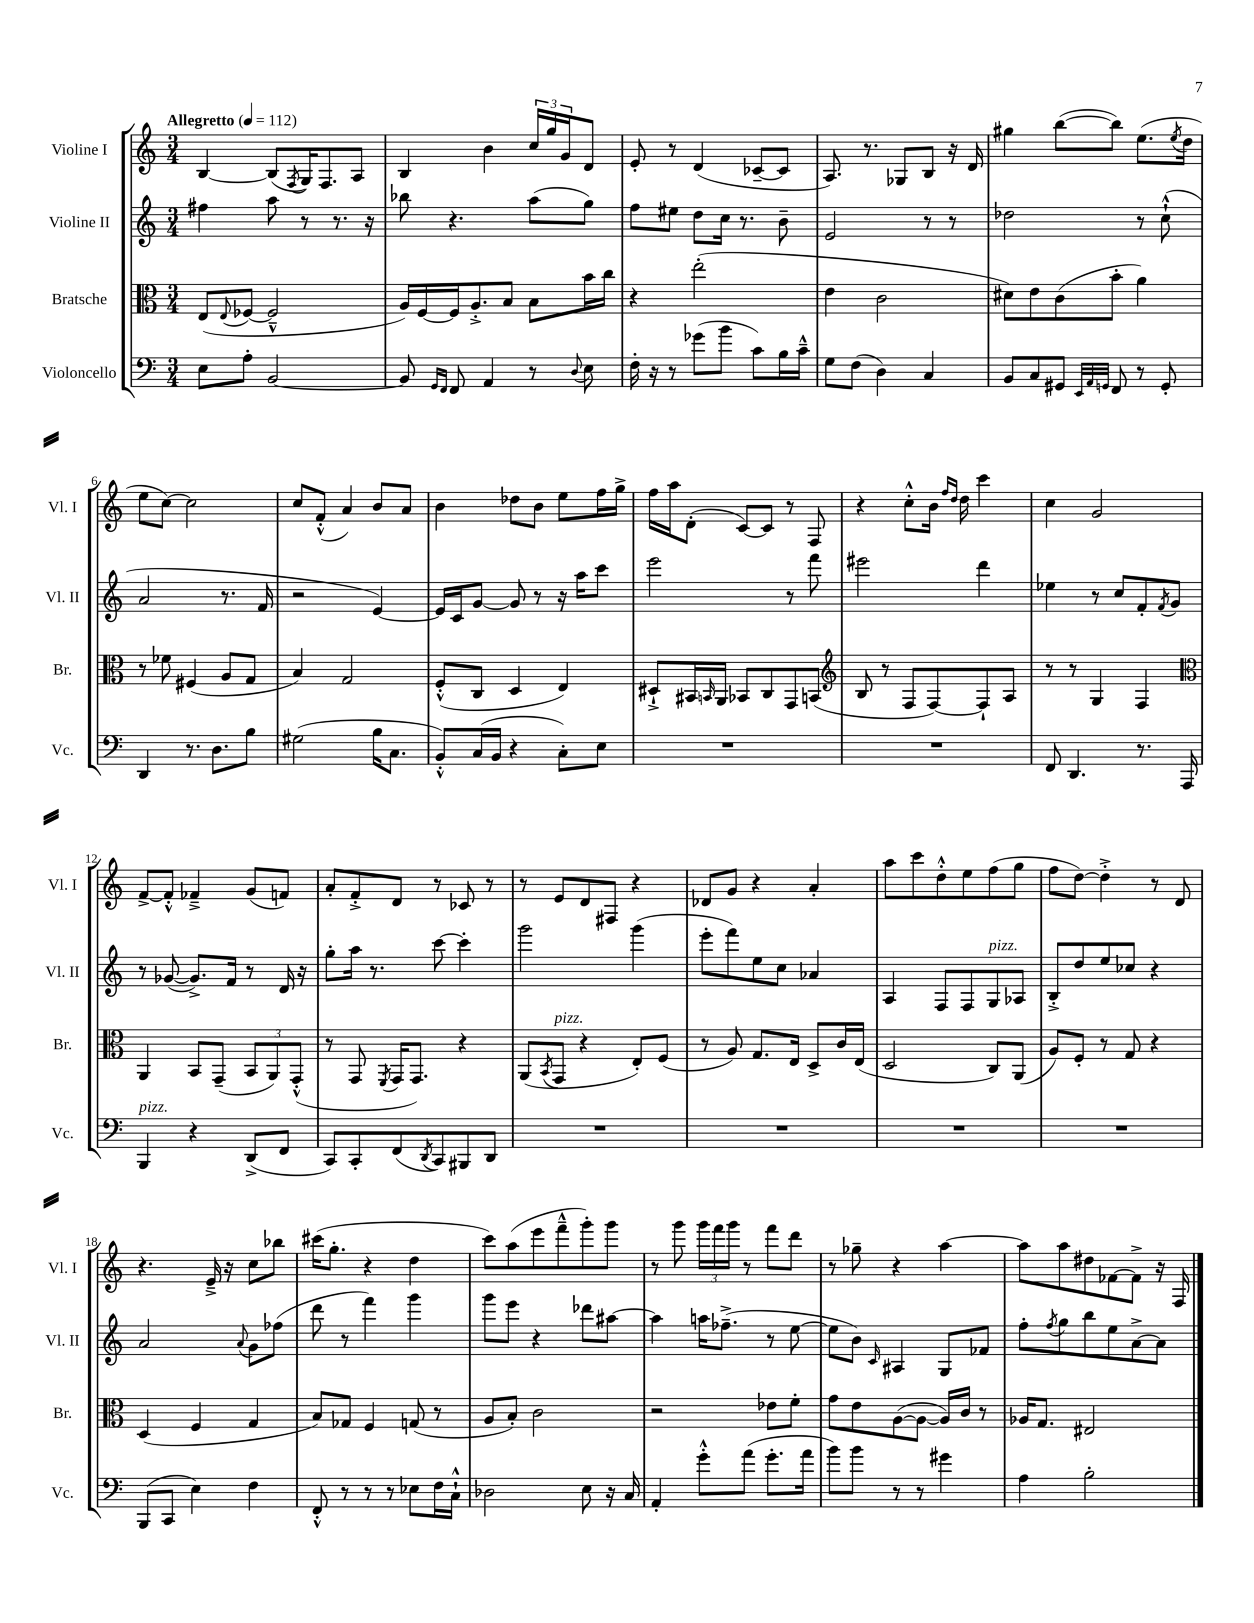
<<
\new StaffGroup <<
\new Staff = "s0" \with { instrumentName = "Violine I" shortInstrumentName = "Vl. I" } {
    \clef treble \key c \major \numericTimeSignature \time 3/4 \tempo "Allegretto" 4 = 112
    b4~ b8( \acciaccatura { f8 } g16) f8. a8 |
    b4 b'4 \tuplet 3/2 { c''16 g''16 g'16 } d'8 |
    e'8-. r8 d'4( ces'8~-- ces'8 |
    a8.) r8. ges8 b8 r16 d'16 |
    gis''4 b''8~( b''8) e''8.( \acciaccatura { e''8 } d''16 |
    e''8 c''8~) c''2 |
    c''8 f'8-.-^( a'4) b'8 a'8 |
    b'4 des''8 b'8 e''8 f''16 g''16-> |
    f''16 a''16 d'8-.( c'8~) c'8 r8 f8 |
    r4 c''8-.-^ b'16 \grace { f''16 d''16 } d''16 c'''4 |
    c''4 g'2 |
    f'8~-> f'8-.-^ fes'4---> g'8( f'8) |
    a'8-. f'8-.-> d'8 r8 ces'8 r8 |
    r8 e'8 d'8 fis8 r4 |
    des'8 g'8 r4 a'4-. |
    a''8 c'''8 d''8-.-^ e''8 f''8( g''8 |
    f''8 d''8~) d''4-.-> r8 d'8 |
    r4. e'16---> r16 c''8 bes''8 |
    cis'''16( g''8.-. r4 d''4 |
    c'''8) a''8( e'''8 f'''8---^ g'''8-.) g'''8 |
    r8 g'''8 \tuplet 3/2 { g'''16 f'''16 g'''16 } r8 f'''8 d'''8 |
    r8 ges''8-- r4 a''4~ |
    a''8 a''8 dis''8 fes'8~ fes'8-> r16 f16 \bar "|." |
}
\new Staff = "s1" \with { instrumentName = "Violine II" shortInstrumentName = "Vl. II" } {
    \clef treble \key c \major \numericTimeSignature \time 3/4
    fis''4 a''8 r8 r8. r16 |
    bes''8 r4. a''8( g''8) |
    f''8 eis''8 d''8 c''16 r8. b'8-- |
    e'2 r8 r8 |
    des''2 r8 c''8-!-^( |
    a'2 r8. f'16 |
    r2 e'4~) |
    e'16 c'16 g'8~ g'8 r8 r16 a''16 c'''8 |
    e'''2 r8 f'''8 |
    eis'''2 d'''4 |
    ees''4 r8 c''8 f'8-. \acciaccatura { f'8 } g'8 |
    r8 ges'8~( ges'8.->) f'16 r8 d'16 r16 |
    g''8-. a''16 r8. c'''8~ c'''4-. |
    g'''2 g'''4( |
    e'''8-. f'''8) e''8 c''8 aes'4 |
    a4 f8 f8 g8^\markup { \italic "pizz." } aes8 |
    b8-.-> d''8 e''8 ces''8 r4 |
    a'2 \appoggiatura { a'8 } g'8 fes''8( |
    d'''8 r8 f'''4) g'''4 |
    g'''8 e'''8 r4 des'''8 ais''8~ |
    ais''4 a''16 fes''8.--->( r8 e''8~ |
    e''8 b'8) \grace { c'16 } ais4 g8 fes'8 |
    f''8-. \acciaccatura { f''8 } g''8 b''8 e''8 a'8~-> a'8 \bar "|." |
}
\new Staff = "s2" \with { instrumentName = "Bratsche" shortInstrumentName = "Br." } {
    \clef alto \key c \major \numericTimeSignature \time 3/4
    e8( \appoggiatura { e8 } fes8~ fes2---^ |
    a16) f16~ f16 a8.-.-> b8 b8 b'16 c''16 |
    r4 e''2-.( |
    e'4 c'2 |
    dis'8) e'8 c'8( b'8-. a'4) |
    r8 fes'8 fis4( a8 g8 |
    b4) g2 |
    f8-.-^( c8 d4 e4) |
    dis8-!-> bis,16 \grace { b,16 } a,16 bes,8 c8 g,8 b,8( |
    \clef treble b8 r8 f8 f8~) f8-! a8 |
    r8 r8 g4 f4 |
    \clef alto a,4 b,8 g,8--( \tuplet 3/2 { b,8 a,8) g,8-.-^( } |
    r8 g,8 \acciaccatura { f,8 } g,16 g,8.) r4 |
    a,8( \acciaccatura { b,8 } g,8^\markup { \italic "pizz." } r4 e8-.) f8( |
    r8 a8) g8. e16 d8-> c'16 e16( |
    d2 c8) a,8( |
    a8) f8-. r8 g8 r4 |
    d4( f4 g4 |
    b8) ges8 f4 g8( r8 |
    a8 b8-.) c'2 |
    r2 ees'8 f'8-. |
    g'8 e'8 a8~( a8~ a16) c'16 r8 |
    aes16 g8. eis2 \bar "|." |
}
\new Staff = "s3" \with { instrumentName = "Violoncello" shortInstrumentName = "Vc." } {
    \clef bass \key c \major \numericTimeSignature \time 3/4
    e8 a8-. b,2~ |
    b,8 \grace { g,16 f,16 } f,8 a,4 r8 \appoggiatura { d8 } e8 |
    f16-. r16 r8 ges'8( b'8 c'8) b16 c'16---^ |
    g8 f8( d4) c4 |
    b,8 c8 gis,8 \grace { e,32 a,32 g,32 } f,8 r8 g,8-. |
    d,4 r8. d8. b8 |
    gis2( b16 c8. |
    b,8-.-^) c16( b,16 r4 c8-.) e8 |
    R2. |
    R2. |
    f,8 d,4. r8. a,,16 |
    b,,4^\markup { \italic "pizz." } r4 d,8->( f,8 |
    c,8) c,8-. f,8( \acciaccatura { d,8 } c,8) bis,,8 d,8 |
    R2. |
    R2. |
    R2. |
    R2. |
    b,,8( c,8 e4) f4 |
    f,8-.-^ r8 r8 r8 ees8 f16 c16-!-^ |
    des2 e8 r16 c16 |
    a,4-. g'8-.-^ a'8( g'8.-. a'16 |
    b'8) b'8 r8 r8 gis'4 |
    a4 b2-. \bar "|." |
}
>>
>>
